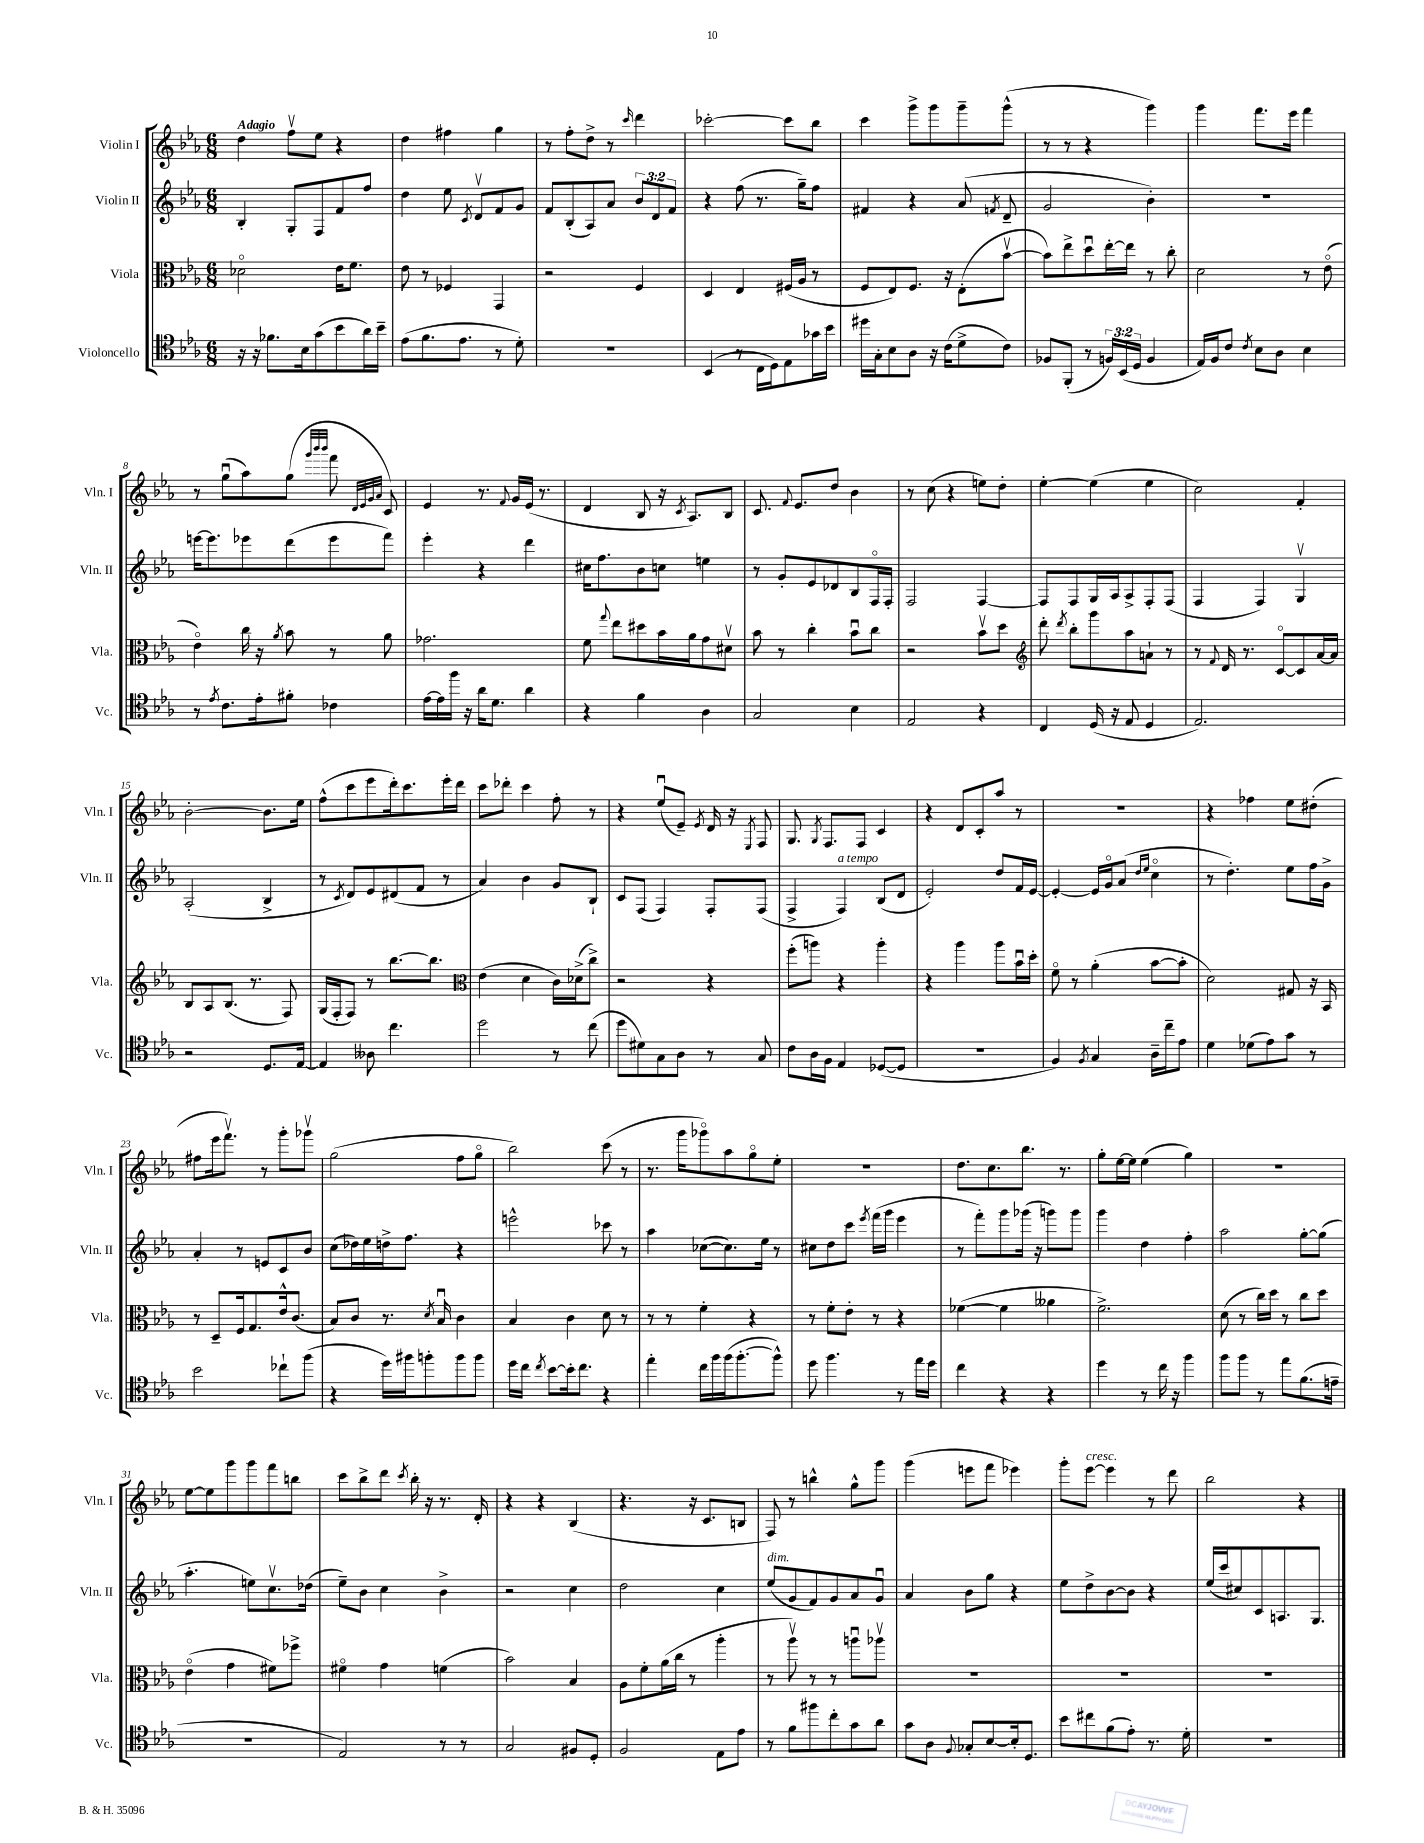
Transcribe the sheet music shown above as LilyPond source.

<<
\new StaffGroup <<
\new Staff = "s0" \with { instrumentName = "Violin I" shortInstrumentName = "Vln. I" } {
    \clef treble \key ees \major \numericTimeSignature \time 6/8 \tempo "Adagio"
    \autoBeamOff d''4 f''8[\upbow ees''8] r4 |
    d''4 fis''4 g''4 |
    r8 f''8[-. d''8]-> r8 \grace { c'''16 } d'''4 |
    ces'''2~-. ces'''8[ bes''8] |
    c'''4 g'''8[-> g'''8 g'''8-- g'''8]-^( |
    r8 r8 r4 g'''4) |
    g'''4 f'''8.[ ees'''16] f'''4 |
    r8 g''8[\downbow( aes''8) g''8]( \grace { g'''32[ bes'''32 bes'''32] } f'''8 \grace { d'32[ ees'32 g'32 aes'32] } c'8) |
    ees'4 r8. \appoggiatura { f'8 } g'16[ ees'16]( r8. |
    d'4 bes8 r16 \acciaccatura { c'8 } aes8.[) bes8] |
    c'8. \appoggiatura { f'8 } ees'8.[ d''8] bes'4 |
    r8 c''8( r4 e''8[) d''8]-. |
    ees''4~-. ees''4( ees''4 |
    c''2) f'4-. |
    bes'2~-. bes'8.[ ees''16] |
    f''8[-^( c'''8 ees'''8 d'''16-.) c'''8. ees'''16-. d'''16] |
    c'''8[ des'''8]-. c'''4 f''8-. r8 |
    r4 ees''8[\downbow( ees'8]--) \acciaccatura { ees'8 } d'16 r16 \acciaccatura { ees8 } f8 |
    g8. \acciaccatura { g8 } f8.[ f8] c'4 |
    r4 d'8[ c'8-. aes''8] r8 |
    R2. |
    r4 fes''4 ees''8[ dis''8]-.( |
    fis''8[ ees'''16 f'''8.]\upbow) r8 g'''8[-. ges'''8]\upbow |
    g''2( f''8[ g''8]\flageolet |
    bes''2) c'''8( r8 |
    r8. g'''16[ ges'''8\flageolet) aes''8 g''8\flageolet ees''8]-. |
    R2. |
    d''8.[ c''8. bes''8.] r8. |
    g''8[-. ees''16~ ees''16] ees''4( g''4) |
    R2. |
    ees''8[~ ees''8 g'''8 g'''8 f'''8 b''8] |
    c'''8[ bes''8-> d'''8] \acciaccatura { c'''8 } bes''16-. r16 r8. d'16-. |
    r4 r4 bes4( |
    r4. r16 c'8.[ b8] |
    f8) r8 b''4-^ g''8[-^ g'''8] |
    g'''4( e'''8[ f'''8] ees'''4) |
    g'''8[-. ees'''8]~^\markup { \italic "cresc." } ees'''4 r8 d'''8 |
    bes''2 r4 \bar "|." |
}
\new Staff = "s1" \with { instrumentName = "Violin II" shortInstrumentName = "Vln. II" } {
    \clef treble \key ees \major \numericTimeSignature \time 6/8 \override Staff.TupletNumber.text = #tuplet-number::calc-fraction-text
    \autoBeamOff bes4-. g8[-. f8 f'8 f''8] |
    d''4 ees''8 \acciaccatura { c'8 } d'8[\upbow f'8 g'8] |
    f'8[ bes8-.( aes8) aes'8] \tuplet 3/2 { bes'8[ d'8 f'8] } |
    r4 f''8( r8. g''16[--) f''8] |
    fis'4 r4 aes'8( \acciaccatura { f'8 } d'8-- |
    g'2 bes'4-.) |
    R2. |
    e'''16[~ e'''8. ees'''8 d'''8( ees'''8 f'''8]) |
    ees'''4-. r4 d'''4 |
    cis''16[ f''8. bes'8 c''8] e''4 |
    r8 g'8[-. ees'8 des'8 bes8 f16\flageolet f16]-. |
    f2 f4~ |
    f8[ f8 g16 aes16 aes8-> f8-. f8]( |
    f4 f4) g4\upbow |
    aes2-.( bes4-> |
    r8 \acciaccatura { c'8 } d'8[) ees'8 dis'8( f'8] r8 |
    aes'4) bes'4 g'8[ bes8]-! |
    c'8[ f8]( f4) f8[-. f8]( |
    f4-> f4^\markup { \italic "a tempo" }) bes8[( d'8] |
    ees'2-.) d''8[ f'16 ees'16]~ |
    ees'4~-. ees'16[ g'16\flageolet aes'8]( \grace { d''16[ ees''16] } c''4\flageolet |
    r8 d''4.-.) ees''8[ f''16 g'16]-> |
    aes'4-. r8 e'8[ c'8 bes'8] |
    c''8[( des''16) ees''16 d''16-> f''8.] r4 |
    e'''2-^ ces'''8 r8 |
    aes''4 ces''8[~( ces''8.) ees''16] r8 |
    cis''8[ d''8 c'''8] \acciaccatura { ees'''8 } f'''16[( g'''16] ees'''4 |
    r8 f'''8[-.) g'''8 ges'''16]( r16 g'''8[) g'''8] |
    g'''4 d''4 f''4-. |
    aes''2 g''8[~-. g''8]( |
    aes''4.-. e''8[) c''8.\upbow des''16]( |
    ees''8[--) bes'8] c''4 bes'4-> |
    r2 c''4 |
    d''2 c''4 |
    ees''8[^\markup { \italic "dim." }( g'8 f'8) g'8 aes'8 g'8]\downbow |
    aes'4 bes'8[ g''8] r4 |
    ees''8[ d''8-> bes'8~ bes'8] r4 |
    ees''16[( c'''16 cis''8) c'8 a8. g8.] \bar "|." |
}
\new Staff = "s2" \with { instrumentName = "Viola" shortInstrumentName = "Vla." } {
    \clef alto \key ees \major \numericTimeSignature \time 6/8
    \autoBeamOff des'2\flageolet ees'16[ f'8.] |
    ees'8 r8 fes4 g,4 |
    r2 f4 |
    d4 ees4 fis16[( aes16] r8 |
    f8[ ees8) f8.] r16 ees8[-.( bes'8]~\upbow |
    bes'8[) ees''8-> d''8\downbow ees''16~-. ees''16] r8 c''8-. |
    d'2 r8 ees'8\flageolet( |
    ees'4\flageolet) c''16 r16 \acciaccatura { aes'8 } bes'8 r8 aes'8 |
    ges'2. |
    f'8 \appoggiatura { g''8 } ees''8[ dis''8 bes'16 aes'16 g'8 dis'8]\upbow |
    bes'8 r8 c''4-. bes'8[\downbow c''8] |
    r2 bes'8[\upbow d''8] |
    \clef treble d'''8-. \acciaccatura { d'''8 } bes''8[-. g'''8 aes''8 a'8]-! r8 |
    r8 \appoggiatura { f'8 } d'16 r8. c'8[~\flageolet c'8 aes'16~ aes'16] |
    bes8[ aes8 bes8.]( r8. f8) |
    g16[( f16-. f8]) r8 bes''8.[~ bes''8.] |
    \clef alto ees'4( d'4 c'16[) des'16->( c''8]->) |
    r2 r4 |
    f''8[-.( a''8]) r4 a''4-. |
    r4 aes''4 aes''8[ bes'16\downbow d''16]-. |
    f'8\flageolet r8 aes'4-.( bes'8[~ bes'8]-. |
    d'2) gis8 r16 bes,16 |
    r8 d8[-- f16 g8. ees'16-^ c'8.]( |
    bes8[) c'8] r8. \acciaccatura { d'8 } bes16\downbow c'4 |
    bes4 c'4 d'8 r8 |
    r8 r8 f'4-. r4 |
    r8 f'8[-. ees'8]-. r8 r4 |
    fes'4~( fes'4 aeses'4 |
    f'2.->) |
    d'8( r8 c''16[) d''16] r8 c''8[ d''8] |
    ees'4\flageolet( g'4 fis'8[) fes''8]-> |
    fis'4\flageolet g'4 f'4( |
    bes'2) bes4 |
    aes8[ f'8-. aes'16( c''16] r8 aes''4-. |
    r8 aes''8\upbow) r8 r8 a''8[\downbow aes''8]\upbow |
    R2. |
    R2. |
    R2. \bar "|." |
}
\new Staff = "s3" \with { instrumentName = "Violoncello" shortInstrumentName = "Vc." } {
    \clef tenor \key ees \major \numericTimeSignature \time 6/8 \override Staff.TupletNumber.text = #tuplet-number::calc-fraction-text
    \autoBeamOff r16 r16 fes'8.[ bes16 g'8( bes'8 aes'16) bes'16]-- |
    ees'8[( f'8. ees'8.] r8 d'8-.) |
    R2. |
    bes,4( r8 c16[ d16) ees8 ges'16 bes'16] |
    dis''16[ g16-. bes8 aes8] r16 c'16[( d'8-> c'8]) |
    fes8[ f,8]-.( r8 \tuplet 3/2 { f16[) bes,16( d16] } f4 |
    ees16[) f16 c'8] \acciaccatura { c'8 } bes8[ aes8] bes4 |
    r8 \acciaccatura { ees'8 } c'8.[ ees'16-. fis'8]-. ces'4 |
    ees'16[~ ees'16 f''16] r16 aes'16[ d'8.] aes'4 |
    r4 f'4 aes4 |
    g2 bes4 |
    ees2 r4 |
    c4 d16( r16 ees8 d4 |
    ees2.) |
    r2 d8.[ ees16]~ |
    ees4 aeses8 c''4. |
    d''2 r8 c''8( |
    d''8[ dis'8) g8 aes8] r8 g8 |
    c'8[ aes16 f16] ees4 des8[~( des8] |
    R2. |
    f4) \acciaccatura { f8 } g4 aes16[-- c''16-- ees'8] |
    d'4 des'8[( ees'8) g'8] r8 |
    bes'2 ces''8[-! f''8]( |
    r4 d''16[) fis''16 f''8-. f''8 f''8] |
    d''16[ c''16] \acciaccatura { c''8 } bes'8[~ bes'16-. c''8.] r4 |
    ees''4-. c''16[ f''16 f''16( f''8.~-. f''8]-^) |
    d''8 f''4. r8 ees''16[ d''16] |
    c''4 r4 r4 |
    d''4 r8 c''16 r16 f''4 |
    f''8[ f''8] r8 ees''8[ f'8.( e'16]-- |
    R2. |
    ees2) r8 r8 |
    g2 fis8[ d8]-. |
    f2 ees8[ ees'8] |
    r8 f'8[ fis''8 c''8-. g'8 aes'8] |
    g'8[ aes8] \appoggiatura { f8 } ges8[-. bes8~ bes16-. d8.] |
    bes'8[ cis''8 f'8( ees'8]-.) r8. d'16-. |
    R2. \bar "|." |
}
>>
>>
